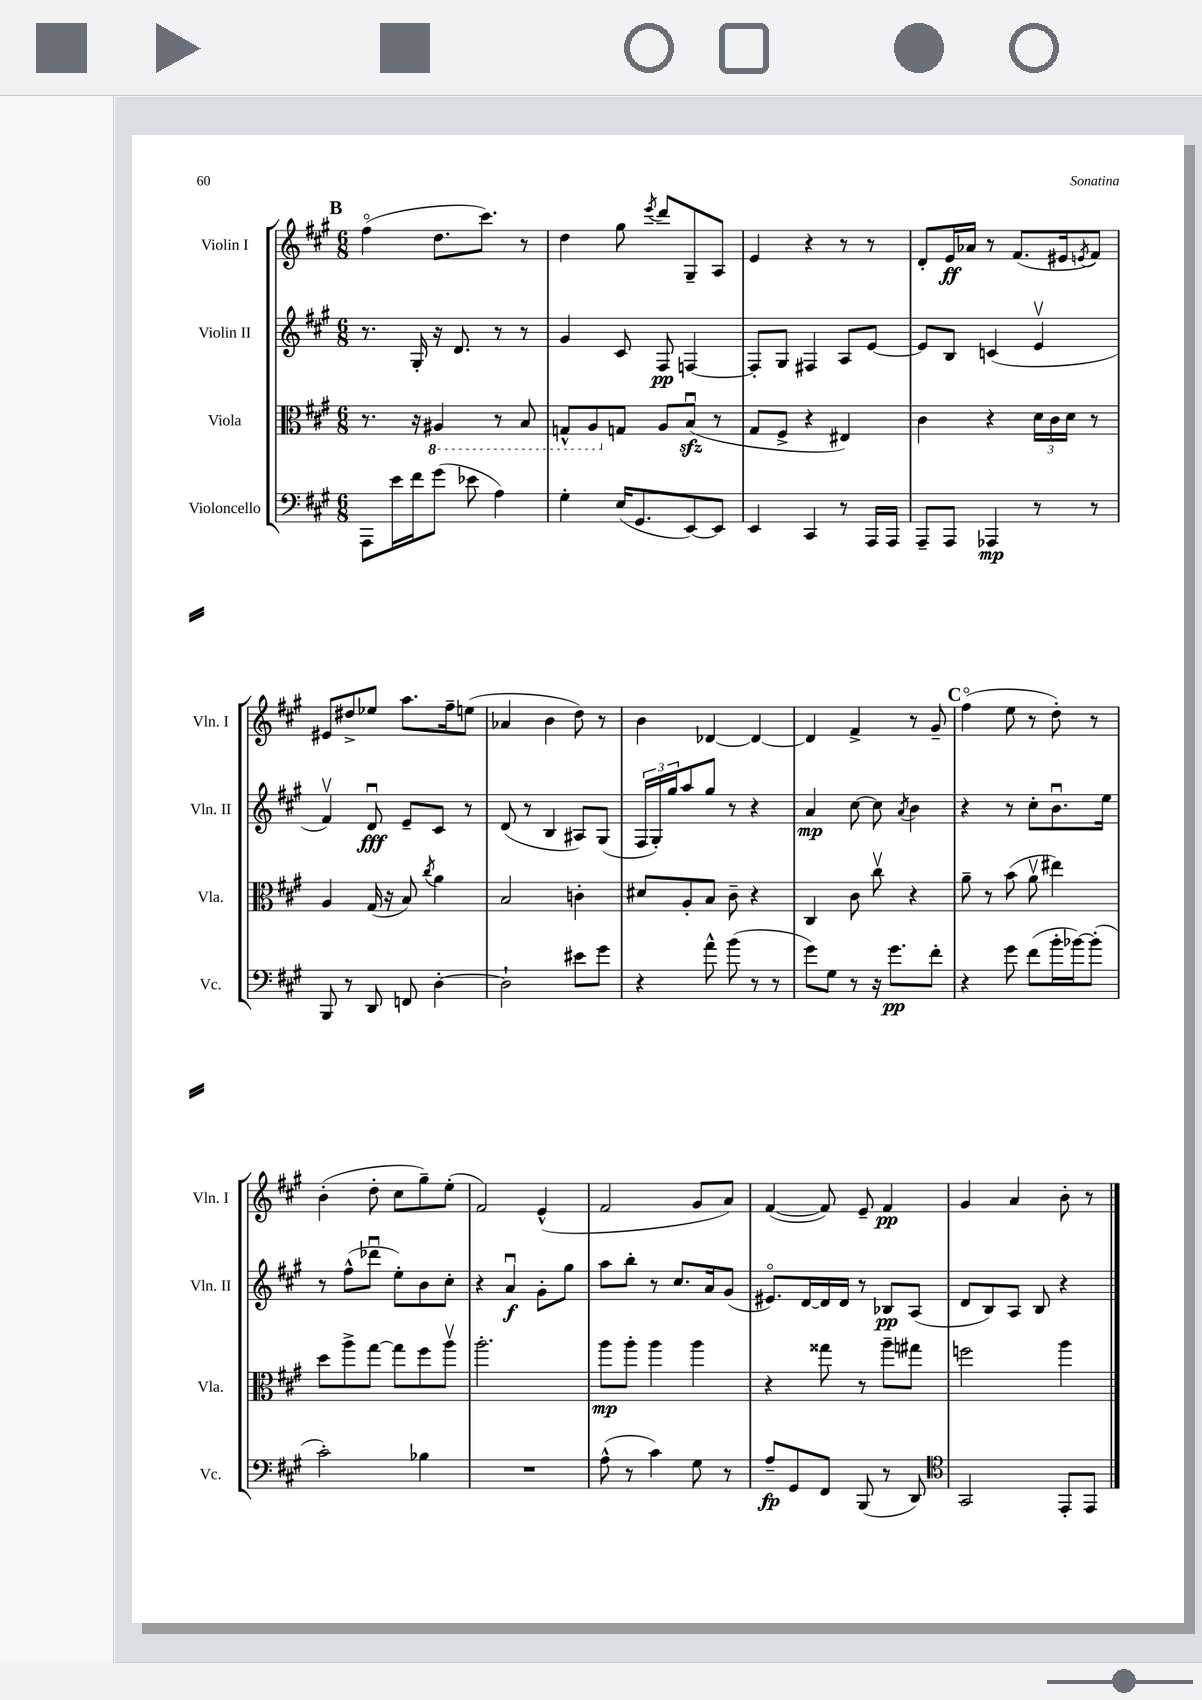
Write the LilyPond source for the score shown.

<<
\new StaffGroup <<
\new Staff = "s0" \with { instrumentName = "Violin I" shortInstrumentName = "Vln. I" } {
    \clef treble \key a \major \numericTimeSignature \time 6/8
    \mark \markup { \bold "B" } fis''4\flageolet( d''8. cis'''8.) r8 |
    d''4 gis''8 \acciaccatura { e'''8 } d'''8 gis8-- a8 |
    e'4 r4 r8 r8 |
    d'8-. e'16\ff aes'16 r8 fis'8.( eis'16 \acciaccatura { e'8 } fis'8) |
    eis'8 dis''8-> ees''8 a''8. fis''16-- e''8( |
    aes'4 b'4 d''8) r8 |
    b'4 des'4~ des'4~ |
    des'4 fis'4-> r8 gis'8-- |
    \mark \markup { \bold "C" } fis''4\flageolet( e''8 r8 d''8-.) r8 |
    b'4-.( d''8-. cis''8 gis''8--) e''8-.( |
    fis'2) e'4-^( |
    fis'2 gis'8 a'8) |
    fis'4~( fis'8) e'8-- fis'4\pp |
    gis'4 a'4 b'8-. r8 \bar "|." |
}
\new Staff = "s1" \with { instrumentName = "Violin II" shortInstrumentName = "Vln. II" } {
    \clef treble \key a \major \numericTimeSignature \time 6/8
    \mark \markup { \bold "B" } r8. gis16-. r16 d'8. r8 r8 |
    gis'4 cis'8 fis8\pp f4~ |
    f8-. gis8 fis4 a8 e'8~ |
    e'8 b8 c'4( e'4\upbow |
    fis'4\upbow) d'8\downbow\fff e'8-- cis'8 r8 |
    d'8( r8 b4 ais8) gis8( |
    \tuplet 3/2 { fis16 gis16-.) gis''16 } a''8 gis''8 r8 r4 |
    a'4\mp cis''8~ cis''8 \acciaccatura { a'8 } b'4 |
    \mark \markup { \bold "C" } r4 r8 cis''8-. b'8.\downbow e''16 |
    r8 fis''8-^( des'''8\downbow e''8-.) b'8 cis''8-. |
    r4 a'4\downbow\f gis'8-. gis''8 |
    a''8 b''8-. r8 cis''8. a'16 gis'8( |
    eis'8.\flageolet) d'16~ d'16 d'16 r8 bes8\pp a8( |
    d'8 b8) a8 b8 r4 \bar "|." |
}
\new Staff = "s2" \with { instrumentName = "Viola" shortInstrumentName = "Vla." } {
    \clef alto \key a \major \numericTimeSignature \time 6/8
    \mark \markup { \bold "B" } r8. r16 \ottava #-1 ais,4 r8 b,8 |
    g,8-^ a,8 \ottava #0 g8 a8 b8\downbow\sfz( r8 |
    gis8 fis8-> r4 eis4) |
    cis'4 r4 \tuplet 3/2 { d'16 cis'16 d'16 } r8 |
    a4 gis16( r16 b8) \acciaccatura { cis''8 } a'4 |
    b2 c'4-. |
    dis'8 a8-. b8 cis'8-- r4 |
    cis4 cis'8 cis''8\upbow r4 |
    \mark \markup { \bold "C" } a'8-- r8 b'8( a'8\upbow eis''4) |
    d''8 a''8-> gis''8~ gis''8 fis''8 a''8\upbow |
    a''2.-. |
    a''8\mp a''8-. a''4 a''4 |
    r4 gisis''8 r8 a''8-- gis''8 |
    f''2 a''4 \bar "|." |
}
\new Staff = "s3" \with { instrumentName = "Violoncello" shortInstrumentName = "Vc." } {
    \clef bass \key a \major \numericTimeSignature \time 6/8
    \mark \markup { \bold "B" } a,,8 e'16 fis'16 gis'8( ees'8 a4) |
    gis4-. e16( gis,8. e,8~) e,8 |
    e,4 cis,4 r8 a,,16 a,,16 |
    a,,8-- a,,8 aes,,4\mp r8 r8 |
    b,,8 r8 d,8 f,8 d4~-. |
    d2-! eis'8 gis'8 |
    r4 a'8-^ b'8( r8 r8 |
    gis'8) gis8 r8 r16 gis'8.\pp fis'8-. |
    \mark \markup { \bold "C" } r4 gis'8 fis'8( b'16-. bes'16~) bes'8-.( |
    cis'2-.) bes4 |
    R2. |
    a8-^( r8 cis'4) gis8 r8 |
    a8--\fp gis,8 fis,8 b,,8( r8 d,8) |
    \clef tenor gis,2 e,8-. e,8 \bar "|." |
}
>>
>>
\layout { \context { \Score \remove "Bar_number_engraver" } }
